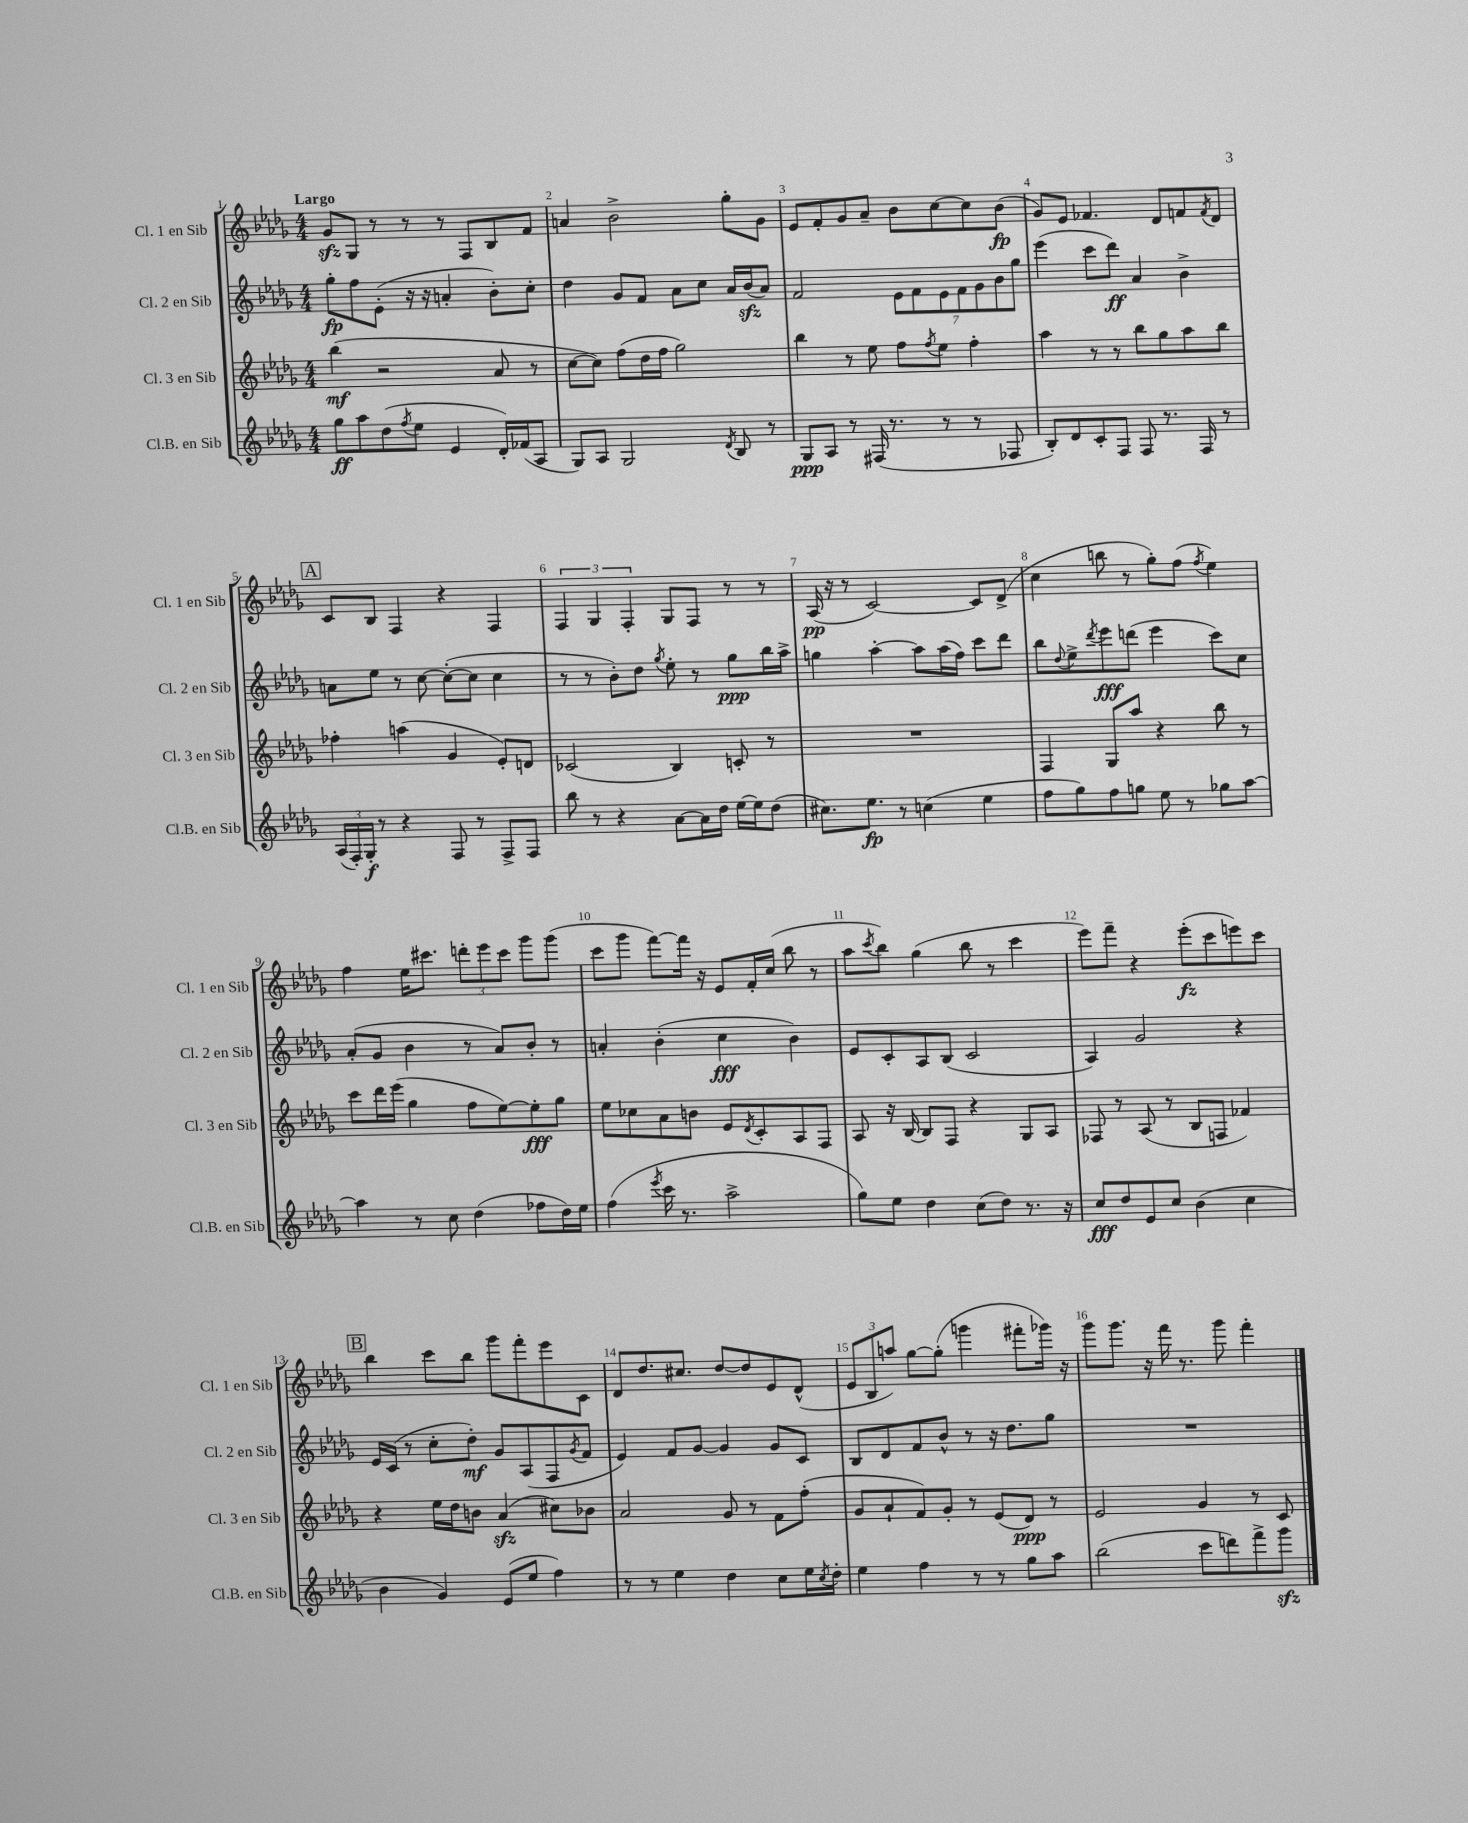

**kern	**kern	**kern	**kern
*staff4	*staff3	*staff2	*staff1
*clefG2	*clefG2	*clefG2	*clefG2
*k[b-e-a-d-g-]	*k[b-e-a-d-g-]	*k[b-e-a-d-g-]	*k[b-e-a-d-g-]
*M4/4	*M4/4	*M4/4	*M4/4
8gg-\L	(4bb-\	8gg-'\L	8g-/L
8aa-\	.	8ff\	8G-/J
(8dd-\	2r	(8e-'\J	8r
8qff/	.	.	.
8ee-\J	.	16r	8r
.	.	16r	.
4e-/	.	4a'/	8r
.	.	.	8F/L
16d-'/LL)	8a-/	8b-'\L)	8B-/
(16f-/J	.	.	.
8A-/J	8r	8cc'\J	8f/J
=	=	=	=
8G-/L)	[8cc\L	4dd-\	4a/
8A-/J	8cc\]J)	.	.
2G-/	(8ff\L	8g-/L	2b-^\
.	16dd-\L	8f/J	.
.	16ff\JJ	.	.
.	2gg-\)	8a-\L	.
.	.	8cc\J	.
8qd-/	.	.	.
8B-/	.	16a-/LL	8gg-'\L
.	.	(16b-/J	.
8r	.	8a-/J)	8g-\J
=	=	=	=
8G-/L	4bb-\	2f/	8e-/L
8A-/J	.	.	8f'/
8r	8r	.	8g-/
(16F#/	8ee-\	.	8a-~/J
8.r	.	.	.
.	8ff\L	14e-\L	8b-\L
.	.	14f\	.
.	8qff/	.	.
8r	8ee-\J	.	[8cc\
.	.	14e-\	.
.	.	14f\	.
8r	4ff'\	.	8cc\]
.	.	14g-\	.
.	.	14b-\	.
8F-/	.	.	(8b-\J
.	.	14gg-\J	.
=	=	=	=
8B-'/L)	4aa-\	(4eee-\	8g-/L)
8d-/	.	.	8e-/J
8c'/	8r	8ccc\L	4.f-/
8F/J	8r	8ddd-\J)	.
8F/	8bb-\L	4a-/	.
8.r	8gg-\	.	8d-/L
.	8aa-\	4b-^\	8f/
16F/	.	.	.
.	.	.	8qf/
8r	8bb-\J	.	8d-/J
=	=	=	=
(24A-/LL	4ff-'\	8a\L	8c/L
24F'/)	.	.	.
24G-'/JJ	.	.	.
8r	.	8ee-\J	8B-/J
4r	(4aa\	8r	4F/
.	.	[8cc\	.
8F/	4g-/	(8cc'\_L	4r
8r	.	8cc\]J	.
8F^/L	8e-'/L)	4cc\	4F/
8F/J	8d/J	.	.
=	=	=	=
8bb-\	(2c-/	8r	6F/
8r	.	8r	.
.	.	.	6G-/
4r	.	8b-'\L)	.
.	.	.	6F'/
.	.	8dd-\J	.
.	.	8qgg-/	.
[8a-\L	4B-/)	8ee-'\	8G-/L
16a-\]L	.	8r	8F/J
16dd-\JJ	.	.	.
[16ee-\LL	8c'/	8gg-\L	8r
16ee-\]J	.	.	.
(8dd-\J	8r	16bb-\L	8r
.	.	16aa-^\JJ	.
=	=	=	=
8.cc#\L)	1r	4gg\	(16A-/
.	.	.	16r
.	.	.	8r
8.ee-\J	.	.	.
.	.	[4aa-'\	[2c/)
8r	.	.	.
(4cc\	.	8aa-\]L	.
.	.	(16aa-\L	.
.	.	16ff\JJ)	.
4ee-\	.	8ccc\L	8c/]L
.	.	8ddd-\J	(8d-^/J
=	=	=	=
8ff\L	4F/	8bb-\L	4cc\
.	.	8qqdd-/	.
8gg-\)	.	8ee-^\	.
.	.	8qddd-/	.
8ff\	8G-/L	8eee-\	8bb\
8gg\J	8aa-/J	(8ddd\J	8r
8ee-\	4r	4eee-\	8gg-'\L)
8r	.	.	(8ff\J
.	.	.	8qff/
8gg-\L	8bb-\	8ccc\L)	4ee-\)
[8aa-\J	8r	8cc\J	.
=	=	=	=
4aa-\]	8ccc\L	(8a-'/L	4ff\
.	16ddd-\L	8g-/J	.
.	(16eee-\JJ	.	.
8r	4gg-\	4b-\	16ee-\LK
.	.	.	8.ccc#\J
8cc\	.	.	.
(4dd-\	8ff\L	8r	12ddd'\L
.	.	.	12eee-\
.	[8ee-\)	8a-/L)	.
.	.	.	12ccc#\J
8ff-\L	8ee-'\]	8b-'/J	8ggg-\L
16dd-\L)	8gg-\J	8r	(8ggg-\J
16ee-\JJ	.	.	.
=	=	=	=
(4ff\	8ee-\L	4a'/	8ccc\L
.	8cc-\	.	8ggg-\J
8qeee-/	.	.	.
16ccc\	8a-\	(4b-'\	[8fff\L)
8.r	.	.	.
.	8b\J	.	16fff\]Jk
.	.	.	16r
2aa-^\	8e-/L	4cc\	8e-/L
.	8qd-/	.	.
.	8c'/	.	16f'/L
.	.	.	(16cc/JJ
.	8A-/	4b-\)	8bb-\
.	8F/J	.	8r
=	=	=	=
8gg-\L)	8A-/	8e-/L	8aa-\L
.	.	.	8qccc/
8ee-\J	16r	8c'/	8bb-\J)
.	[16B-/	.	.
4dd-\	8B-/]L	8A-/	(4gg-\
.	8F/J	(8B-/J	.
(8cc\L	4r	2c/	8bb-\
8dd-\J)	.	.	8r
8.r	8G-/L	.	4ccc\
.	8A-/J	.	.
16r	.	.	.
=	=	=	=
8cc/L	8F-/	4A-/)	8eee-\L)
8dd-/	8r	.	8fff~\J
8e-/	(8A-/	2g-/	4r
8cc/J	8r	.	.
(4b-\	8B-/L	.	(8eee-'\L
.	8F/J	.	8ccc\
4cc\	4f-/)	4r	8eee\)
.	.	.	8ccc\J
=	=	=	=
4b-\	4r	16e-/LL	4bb-\
.	.	(16c/JJ	.
.	.	8r	.
4g-/)	16ee-\LL	8cc'\L	8ccc\L
.	16dd-\J	.	.
.	8b\J	8dd-'\J)	8bb-\J
(8e-/L	(4a-/	8g-/L	8ggg-\L
8ee-/J	.	(8A-/	8fff'\
4ff\)	8cc#\L)	8F/	8eee-\
.	.	8qg-/	.
.	8b-\J	8f/J	8c\J
=	=	=	=
8r	2a-/	4e-/)	8d-/L
8r	.	.	8.dd-/
4ee-\	.	8f/L	.
.	.	.	8.cc#/J
.	.	[8g-/J	.
4dd-\	8g-/	4g-/]	[8dd-/L
.	8r	.	8dd-/]
8cc\L	8f\L	8g-/L	8e-/
16ee-\L	(8ff'\J	8c/J	(8d-^^/J
8qcc/	.	.	.
16dd-'\JJ	.	.	.
=	=	=	=
4ee-\	8g-/L	8B-/L	12e-/L
.	.	.	12B-/
.	8a-`/	8d-/	.
.	.	.	12aa/J)
4ff\	8f/)	8f/	[8gg-\L
.	8g-'/J	8b-^^/J	(8gg-'\]J
8r	8r	8r	4ggg\
8r	(8e-/L	16r	.
.	.	8.dd-\L	.
8gg-\L	8d-/J)	.	8fff#'\L
8aa-\J	8r	8gg-\J	16ggg-\Jk)
.	.	.	16r
=	=	=	=
(2bb-\	2e-/	1r	8ggg-\L
.	.	.	8.ggg-\J
.	.	.	16r
.	.	.	16fff\
.	.	.	8.r
8ccc\L	4g-/	.	.
8ddd\)	.	.	8ggg-\
8fff^\	8r	.	4fff'\
8ggg-\J	8c/	.	.
==	==	==	==
*-	*-	*-	*-
